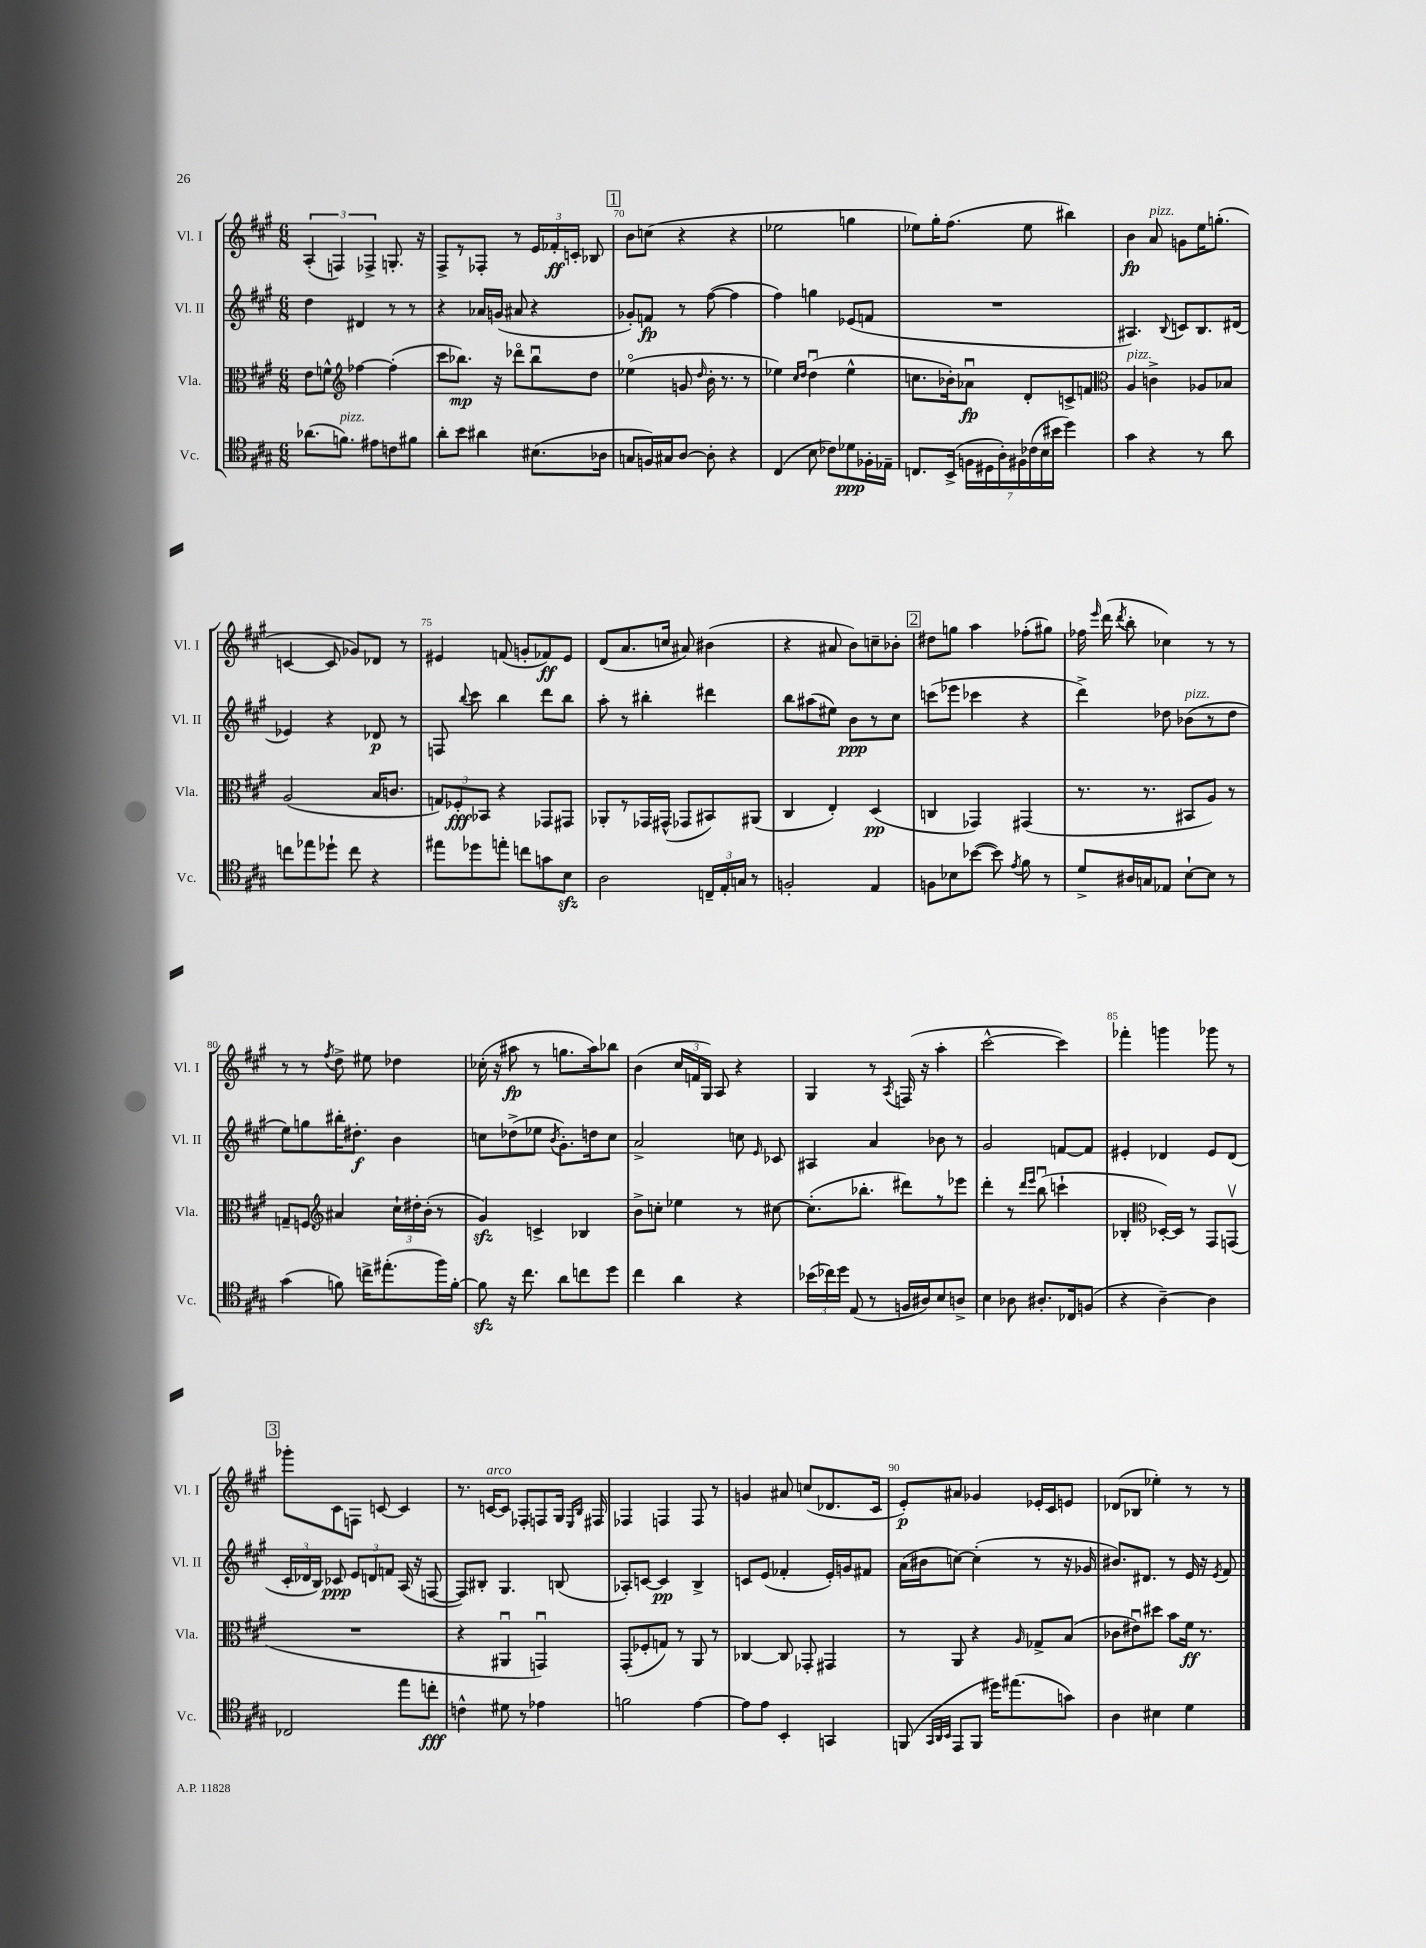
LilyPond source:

<<
\new StaffGroup <<
\new Staff = "s0" \with { instrumentName = "Vl. I" shortInstrumentName = "Vl. I" } {
    \clef treble \key a \major \numericTimeSignature \time 6/8
    \autoBeamOff \tuplet 3/2 { a4-.( f4) fes4-> } g8.-. r16 |
    fis8[-> r8 fes8]-. r8 \tuplet 3/2 { e'16[ fes'16-.\ff c'16]-. } bes8 |
    \mark \markup { \box "1" } b'8[ c''8]( r4 r4 |
    ees''2 g''4 |
    ees''8[) gis''16-. fis''8.]( ees''8 bis''4) |
    b'4\fp a'8^\markup { \italic "pizz." } g'8[ e''16 g''8.]-.( |
    c'4~ c'8 ges'8[) des'8] r8 |
    eis'4 f'8( g'8[-. fes'8\ff) eis'8] |
    d'8[( a'8. c''16] ais'8) bis'4( |
    r4 ais'8 b'8[) c''8-- bes'8]-. |
    \mark \markup { \box "2" } dis''8[ g''8] a''4 fes''8[-.( gis''8]) |
    fes''16 \grace { e'''16 } d'''16( \acciaccatura { d'''8 } b''8-. ces''4) r8 r8 |
    r8 r8 \acciaccatura { fis''8 } d''8-> eis''8 des''4 |
    ces''16-.( r16 ais''8\fp r8 g''8.[ ais''16) bes''8] |
    b'4( \tuplet 3/2 { cis''16[ f'16 gis16]) } a8 r4 |
    gis4 r8 \acciaccatura { a8 } f16( r16 a''4-. |
    cis'''2~-^ cis'''4) |
    fes'''4-. g'''4 ges'''8 r8 |
    \mark \markup { \box "3" } ges'''8[-. cis'8 f8] c'8~ c'4 |
    r8. c'16[~^\markup { \italic "arco" } c'8] fes8[-. f8 gis16] \grace { e16[ b16] } fis16 |
    fes4 f4 f8 r8 |
    g'4 ais'8 c''8[( des'8. cis'16] |
    e'8[-.\p) ais'8] ges'4 ees'16[-. cis'16 e'8] |
    des'8[( bes8] ees''4-.) r8 r8 \bar "|." |
}
\new Staff = "s1" \with { instrumentName = "Vl. II" shortInstrumentName = "Vl. II" } {
    \clef treble \key a \major \numericTimeSignature \time 6/8
    \autoBeamOff d''4 dis'4 r8 r8 |
    r4 aes'16[ g'16]( ais'8 r4 |
    \mark \markup { \box "1" } ges'8[-.) f'8]\fp r8 fis''8~( fis''4 |
    fis''4) g''4 ees'8[( f'8] |
    R2. |
    ais4.) \appoggiatura { b8 } c'8[ b8. dis'16]( |
    ees'4) r4 des'8\p r8 |
    f8 \appoggiatura { b''8 } cis'''8 b''4 d'''8[ b''8] |
    a''8-. r8 bis''4-. dis'''4 |
    b''8[ ais''8( eis''8]) b'8[\ppp r8 cis''8] |
    \mark \markup { \box "2" } c'''8[( ees'''8] ces'''4 r4 |
    d'''4->) des''8 bes'8[^\markup { \italic "pizz." }( r8 des''8] |
    e''8[) g''8 bis''16-. dis''8.]-.\f b'4 |
    c''8[ des''8->( ees''8] \acciaccatura { b'8 } gis'8.[-.) d''16 c''8] |
    a'2-> c''8 \grace { e'16 } ces'8 |
    ais4 a'4 bes'8 r8 |
    gis'2 f'8[~ f'8] |
    eis'4-. des'4 eis'8[ des'8]( |
    \mark \markup { \box "3" } \tuplet 3/2 { cis'16[-. des'16 b16]) } ces'8\ppp \tuplet 3/2 { e'8[ d'8 f'8] } a16( r16 f8~ |
    f8[) bis8]-. gis4. b8( |
    aes8[-.) c'8]~ c'4\pp b4-> |
    c'8[ e'8]( fes'4-. e'16[-.) g'16 fis'8] |
    a'16[( bis'16 c''8]~) c''4-.( r8 r16 ges'16 |
    bis'8.[) dis'8.] r8 e'16 r16 \acciaccatura { e'8 } fis'8 \bar "|." |
}
\new Staff = "s2" \with { instrumentName = "Vla." shortInstrumentName = "Vla." } {
    \clef alto \key a \major \numericTimeSignature \time 6/8
    \autoBeamOff e'8[ f'8]-^ \clef treble fes''4~ fes''4-.( |
    cis'''8[ bes''8.]\mp) r16 des'''8[\flageolet bes''8\downbow d''8] |
    \mark \markup { \box "1" } ees''4\flageolet( g'8 \grace { d''16 } b'16-. r8. r8 |
    ees''4) \grace { cis''16[ d''16] } d''4\downbow( ees''4-^ |
    c''8.[ bes'16-.) aes'8]\downbow\fp d'8[-. c'8-> f'8] |
    \clef alto a4^\markup { \italic "pizz." } c'4-> aes8[ bes8] |
    a2( b16[ c'8.] |
    \tuplet 3/2 { g8[) fes8-.\fff bes,8] } r4 ges,8[ gis,8] |
    aes,8[-. r8 ges,16 gis,16]-^( ges,8[ bis,8) ais,8]( |
    cis4 e4-.) d4\pp( |
    \mark \markup { \box "2" } c4 ges,4) gis,4( |
    r8. r8. bis,8[ a8]) r8 |
    g8[-- f8] \clef treble ais'4 \tuplet 3/2 { cis''16[-! dis''16-. b'16]-.( } r8 |
    gis'4\sfz) c'4-> bes4 |
    b'8[-> c''8]-. ees''4 r8 cis''8~ |
    cis''8.[-.( bes''8.]-. dis'''8[) r8 ees'''8] |
    d'''4-. r8 \grace { d'''16[ e'''16] } b''8\downbow( c'''4-! |
    bes4-. \clef alto des16[~-.) des16] r8 gis,8[ g,8]\upbow( |
    \mark \markup { \box "3" } R2. |
    r4 ais,4\downbow g,4\downbow) |
    gis,8[-.( fes8-. g8]) r8 a,8 r8 |
    ces4~ ces8 ges,8-. gis,4 |
    r8 a,8 r4 \grace { a16 } ges8[-> b8]( |
    ces'8[ eis'8\downbow) dis''8] b'8[ fis'16]\ff r8. \bar "|." |
}
\new Staff = "s3" \with { instrumentName = "Vc." shortInstrumentName = "Vc." } {
    \clef tenor \key a \major \numericTimeSignature \time 6/8
    \autoBeamOff aes'8.[( f'8.]^\markup { \italic "pizz." }) eis'8[ c'8 fis'8] |
    a'8[-. b'8] ais'4 bis8.[( aes16] |
    \mark \markup { \box "1" } g8[ f16) gis16 a8]~ a8-. r4 |
    cis4( b8 ces'8[) des'8\ppp fes16-. ees16]-- |
    c8.[ b,16]->( \tuplet 7/4 { f16[ dis16 a16-.) fis16 ces'16( b16 bis'16] } d''4) |
    gis'4 r4 r8 a'8 |
    c''8[ ees''8 des''8]-! c''8 r4 |
    eis''8[ des''8 e''8]-. c''8[ g'8 b8]\sfz |
    a2 \tuplet 3/2 { c16[-- e16-. g16] } r8 |
    f2-. e4 |
    \mark \markup { \box "2" } f8[ bes8 bes'8]~( bes'8) \acciaccatura { e'8 } fis'8 r8 |
    d'8[-> ais16 g16 ees8] b8[~-! b8] r8 |
    gis'4( f'8) c''16[-> eis''8.-.( fis''16) f'16]~-. |
    f'8\sfz r16 cis''8. a'8[ c''8 d''8] |
    cis''4 a'4 r4 |
    \tuplet 3/2 { bes'16[( ces''16) d''16] } e8( r8 f16[ ais16) b8 a8]-> |
    b4 aes8 ais8.[-. ces16 f8]( |
    r4 a4~--) a4 |
    \mark \markup { \box "3" } ces2 e''8[ c''8]-.\fff |
    c'4-^ dis'8 r8 ees'4 |
    f'2 e'4~ |
    e'8[ e'8] b,4-. g,4 |
    f,8( \grace { gis,32[ a,32 b,32] } e,8[ f,8] dis''16[) eis''8.( g'8]) |
    a4 bis4 d'4 \bar "|." |
}
>>
>>
\layout { \context { \Score currentBarNumber = #68 \override BarNumber.break-visibility = ##(#f #t #t) barNumberVisibility = #(every-nth-bar-number-visible 5) } }
